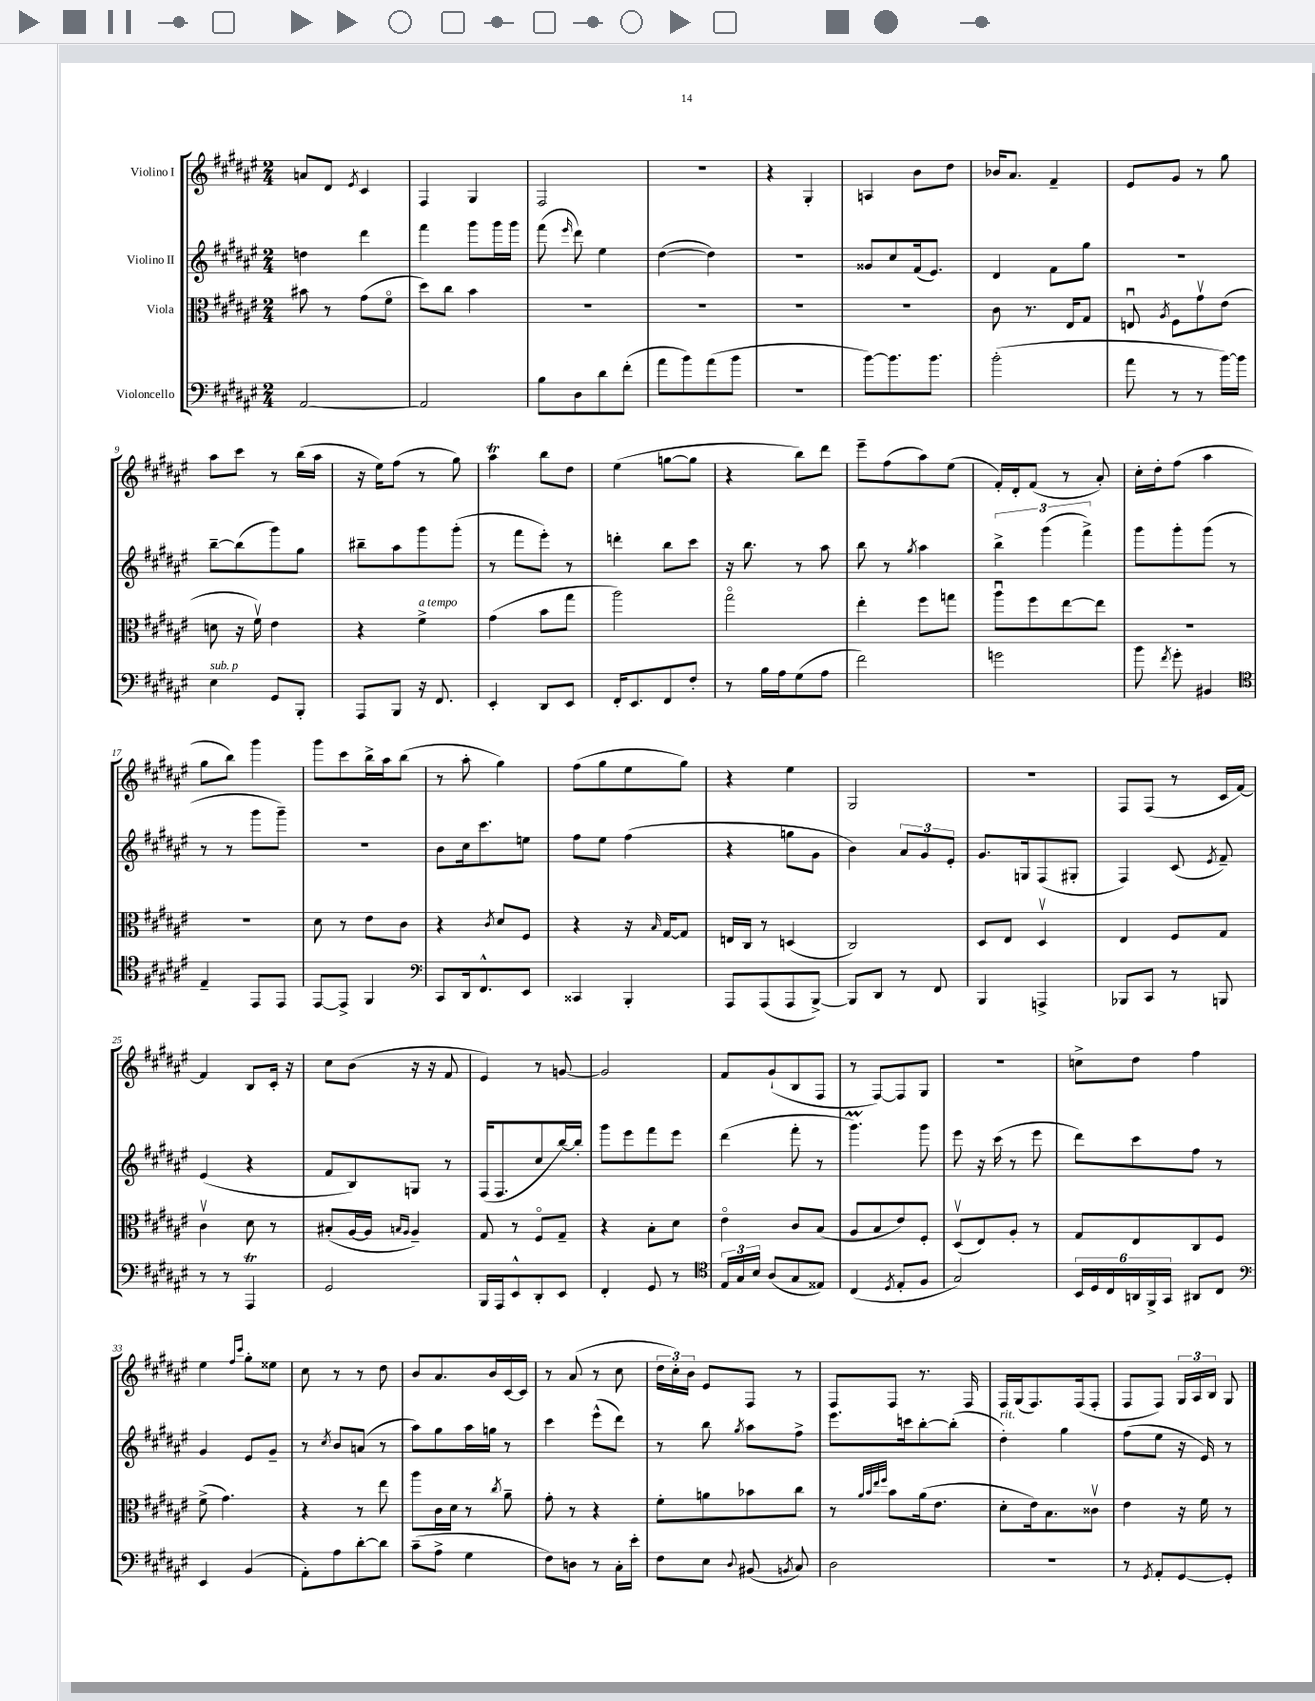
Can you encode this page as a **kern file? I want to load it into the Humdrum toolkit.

**kern	**kern	**kern	**kern
*staff4	*staff3	*staff2	*staff1
*clefF4	*clefC3	*clefG2	*clefG2
*k[f#c#g#d#a#e#]	*k[f#c#g#d#a#e#]	*k[f#c#g#d#a#e#]	*k[f#c#g#d#a#e#]
*M2/4	*M2/4	*M2/4	*M2/4
[2AA#/	8b#\	4dd\	8a/L
.	8r	.	8d#/J
.	.	.	8qe#/
.	(8g#\L	4ddd#\	4c#/
.	8f#o\J	.	.
=	=	=	=
2AA#/]	8dd#\L)	4fff#\	4F#/
.	8cc#\J	.	.
.	4b\	8ggg#\L	4G#/
.	.	16ggg#\L	.
.	.	16ggg#\JJ	.
=	=	=	=
8B\L	2r	(8fff#\	2F#/
.	.	16qqeee#/	.
8D#\	.	8ddd#\)	.
8d#\	.	4ee#\	.
(8f#'\J	.	.	.
=	=	=	=
8a#\L	2r	([4dd#\	2r
8b\)	.	.	.
(8a#\	.	4dd#\])	.
8b\J	.	.	.
=	=	=	=
2r	2r	2r	4r
.	.	.	4G#'/
=	=	=	=
[8b\L)	2r	8g##/L	4A/
8.b\]	.	8cc#/	.
.	.	(16f#/k	8b\L
8.b\J	.	8.e#/J)	.
.	.	.	8dd#\J
=	=	=	=
(2b'\	8c#\	4d#/	16b-/LK
.	.	.	8.a#/J
.	8.r	.	.
.	.	8f#\L	4f#~/
.	16E#/LK	.	.
.	8G#/J	8gg#\J	.
=	=	=	=
8a#\	8Eu/	2r	8e#/L
.	8qA#/	.	.
8r	8F#\L	.	8g#/J
8r	8g#v\	.	8r
[16b\LL)	(8e#\J	.	8gg#\
16b\]JJ	.	.	.
=	=	=	=
4E#\	8d\	[8bb~\L	8aa#\L
.	16r	(8bb\]	8ccc#\J
.	16f#v\)	.	.
8GG#/L	4e#\	8ggg#\)	8r
8BBB'/J	.	8gg#\J	(16bb\LL
.	.	.	16aa#\JJ
=	=	=	=
8AAA#/L	4r	8bb#~\L	16r
.	.	.	16ee#\LK)
8BBB/J	.	8aa#\	(8ff#\J
16r	4f#^\	8ggg#\	8r
8.FF#/	.	.	.
.	.	(8ggg#'\J	8gg#\)
=	=	=	=
4EE#'/	(4g#\	8r	4aa#\
.	.	8fff#\L	.
8DD#/L	8b\L	8eee#'\J)	8bb\L
8EE#/J	8gg#\J	8r	8dd#\J
=	=	=	=
16FF#'/LK	2aa#\)	4ddd'\	(4ee#\
8.EE#/	.	.	.
8FF#/	.	8bb\L	[8gg\L
8F#'/J	.	8ccc#\J	8gg\]J
=	=	=	=
8r	2gg#o\	16r	4r
.	.	8.bb\	.
16B\LL	.	.	.
16A#\J	.	.	.
(8G#\	.	8r	8bb\L)
8A#\J	.	8aa#\	8ddd#\J
=	=	=	=
2f#\)	4ee#'\	8bb\	8eee#~\L
.	.	8r	(8ff#\
.	.	8qgg#/	.
.	8ff#\L	4aa#\	8aa#\)
.	8gg\J	.	(8ee#\J
=	=	=	=
2g\	8aa#u\L	6bb^\	16f#'/LL)
.	.	.	16d#'/J
.	8ff#\	.	(8f#/J
.	.	(6ggg#\	.
.	[8ee#\	.	8r
.	.	6fff#^\)	.
.	8ee#\]J	.	8a#'/)
=	=	=	=
8b\	2r	8ggg#\L	16cc#'\LL
.	.	.	16dd#'\J
8qf#/	.	.	.
8g#'\	.	8ggg#'\	(8ff#\J
4BB#/	.	(8ggg#\J	4aa#\
.	.	8r	.
=	=	=	=
*clefC4	*	*	*
4E#~/	2r	8r	8gg#\L
.	.	8r	8bb\J)
8EE#/L	.	8ggg#\L	4ggg#\
8EE#/J	.	8ggg#~\J)	.
=	=	=	=
[8EE#/L	8d#\	2r	8ggg#\L
8EE#^/]J	8r	.	8ccc#\
4FF#/	8e#\L	.	16bb^\L
.	.	.	16aa#\J
.	8c#\J	.	(8bb\J
=	=	=	=
*clefF4	*	*	*
8CC#/L	4r	8b\L	8r
16DD#/k	.	16cc#\k	8aa#'\
8.FF#^^/	.	8.ccc#\	.
.	8qc#/	.	.
.	8d#/L	.	4gg#\)
8EE#/J	8F#/J	8ee\J	.
=	=	=	=
4CC##/	4r	8ff#\L	(8ff#\L
.	.	8ee#\J	8gg#\
4BBB'/	16r	(4ff#\	8ee#\
.	16qqB/	.	.
.	[16G#/LK	.	.
.	8G#/]J	.	8gg#\J)
=	=	=	=
8AAA#/L	16E/LL	4r	4r
.	16C#/JJ	.	.
(8AAA#/	8r	.	.
8AAA#/	(4D/	8gg\L	4ee#\
[8BBB^/J)	.	8g#\J	.
=	=	=	=
8BBB/]L	2C#/)	4b\)	2G#/
8DD#/J	.	.	.
8r	.	12a#/L	.
.	.	12g#/	.
8FF#/	.	.	.
.	.	12e#'/J	.
=	=	=	=
4BBB/	8D#/L	8.g#/L	2r
.	8E#/J	.	.
.	.	16G/k	.
4AAA^/	4D#v/	(8F#/	.
.	.	8G#'/J	.
=	=	=	=
8BBB-/L	4E#/	4F#/)	8F#/L
8CC#/J	.	.	(8F#/J
8r	8F#/L	(8c#/	8r
.	.	8qe#/	.
8BBB/	8G#/J	8f#~/)	16c#/LL
.	.	.	[16f#/JJ)
=	=	=	=
8r	4c#v\	(4e#/	4f#/]
8r	.	.	.
4AAA#/	8d#\	4r	8B/L
.	8r	.	16c#'/Jk
.	.	.	16r
=	=	=	=
2GG#/	(8B#'/L	8f#/L	8cc#\L
.	[16A#/L	8B/)	(8b\J
.	16A#/]JJ	.	.
.	16qqB/LL	.	.
.	16qqA#/JJ	.	.
.	4A#~/)	8G/J	16r
.	.	.	16r
.	.	8r	8f#/
=	=	=	=
16BBB/LL	8G#/	(16F#/LK	4e#/)
16AAA#/J	.	8.F#/	.
8EE#^^/	8r	.	.
8DD#'/	8F#o/L	8cc#/	8r
8EE#/J	8G#~/J	[16bb/L)	[8g/
.	.	16bb'/]JJ	.
=	=	=	=
4FF#'/	4r	8ggg#\L	2g/]
.	.	8eee#\	.
8GG#/	8B'\L	8fff#\	.
8r	8d#\J	8eee#\J	.
=	=	=	=
*clefC4	*	*	*
24E#/LL	4e#o\	(4ddd#\	8f#/L
24G#/	.	.	.
24B/JJ	.	.	.
(8A#/L	.	.	(8g#`/
8G#/	8c#/L	8fff#'\	8B/
8E##/J)	(8B/J	8r	8F#/J
=	=	=	=
(4C#/	8A#/L	4.ggg#\)	8r
.	8B/	.	[8F#/L)
8qD#/	.	.	.
8E#'/L	8e#/)	.	8F#/]
8F#/J	8F#'/J	8ggg#\	8G#/J
=	=	=	=
2G#/)	(8D#v/L	8eee#\	2r
.	8E#/)	16r	.
.	.	(16ccc#\	.
.	8A#'/J	8r	.
.	8r	8eee#\	.
=	=	=	=
24BB/LL	8G#/L	8ddd#\L)	8cc^\L
24D#/	.	.	.
24C#/	.	.	.
24AA/	8E#/	8ccc#\	8dd#\J
24FF#^/	.	.	.
24GG#/JJ	.	.	.
8AA#/L	8C#/	8ff#\J	4ff#\
8C#/J	8F#/J	8r	.
=	=	=	=
*clefF4	*	*	*
4EE#/	(8f#^\	4g#/	4ee#\
.	4.g#\)	.	.
.	.	.	16qqff#/LL
.	.	.	16qqccc#/JJ
(4BB/	.	8e#/L	8gg#'\L
.	.	8g#~/J	8ee##\J
=	=	=	=
8AA#'\L)	4r	8r	8cc#\
.	.	8qcc#/	.
8A#\	.	8b/L	8r
[8d#'\	8r	(8a/J	8r
8d#\]J	8ee#\	8r	8dd#\
=	=	=	=
(8c#~\L	8aa#\L	8aa#\L)	8b/L
8A#^\J	16c#\L	8gg#\	8.a#/
.	16d#\JJ	.	.
4G#\	8r	16aa#\L	.
.	.	16gg\JJ	16b/L
.	8qcc#/	.	.
.	8a#~\	8r	[16c#/
.	.	.	16c#/]JJ
=	=	=	=
8F#\L)	8g#'\	4ccc#\	8r
8D\J	8r	.	(8a#/
8r	4r	(8eee#^^\L	8r
16C#'\LL	.	8ddd#\J)	8cc#\
16e#'\JJ	.	.	.
=	=	=	=
8F#\L	8f#'\L	8r	24dd#\LL
.	.	.	24cc#'\)
.	.	.	24b\JJ
8E#\J	8a\	8bb\	8e#/L
8qqD#/	.	8qgg#/	.
(8BB#/	8b-\	8aa#\L	8F#/J
8qBB/	.	.	.
8C#/)	8cc#\J	8ff#^\J	8r
=	=	=	=
2D#\	8r	8.eee#\L	8F#/L
.	32qqa#/LLL	.	.
.	32qqb/	.	.
.	32qqee#/	.	.
.	32qqff#/JJJ	.	.
.	8b\L	.	8F#/J
.	.	16ccc\k	.
.	(16a#\k	[8bb'\	8.r
.	8.e#\J	.	.
.	.	(8bb'\]J	.
.	.	.	16F#/
=	=	=	=
2r	8d#'\L	4dd#'\)	16F#/LL
.	.	.	(16G#/J
.	16e#\k)	.	8.F#/)
.	8.B\	.	.
.	.	4gg#\	.
.	.	.	(16F#/k
.	8c##v\J	.	8F#'/J
=	=	=	=
8r	4e#\	(8ff#\L	8F#/L
8qGG#/	.	.	.
8AA#'/L	.	8ee#\J	8F#/J)
[8GG#/	16r	16r	24G#/LL
.	.	.	24A#/
.	16f#\	16e#/)	.
.	.	.	24B/JJ
8GG#'/]J	8r	8r	8G#/
==	==	==	==
*-	*-	*-	*-
